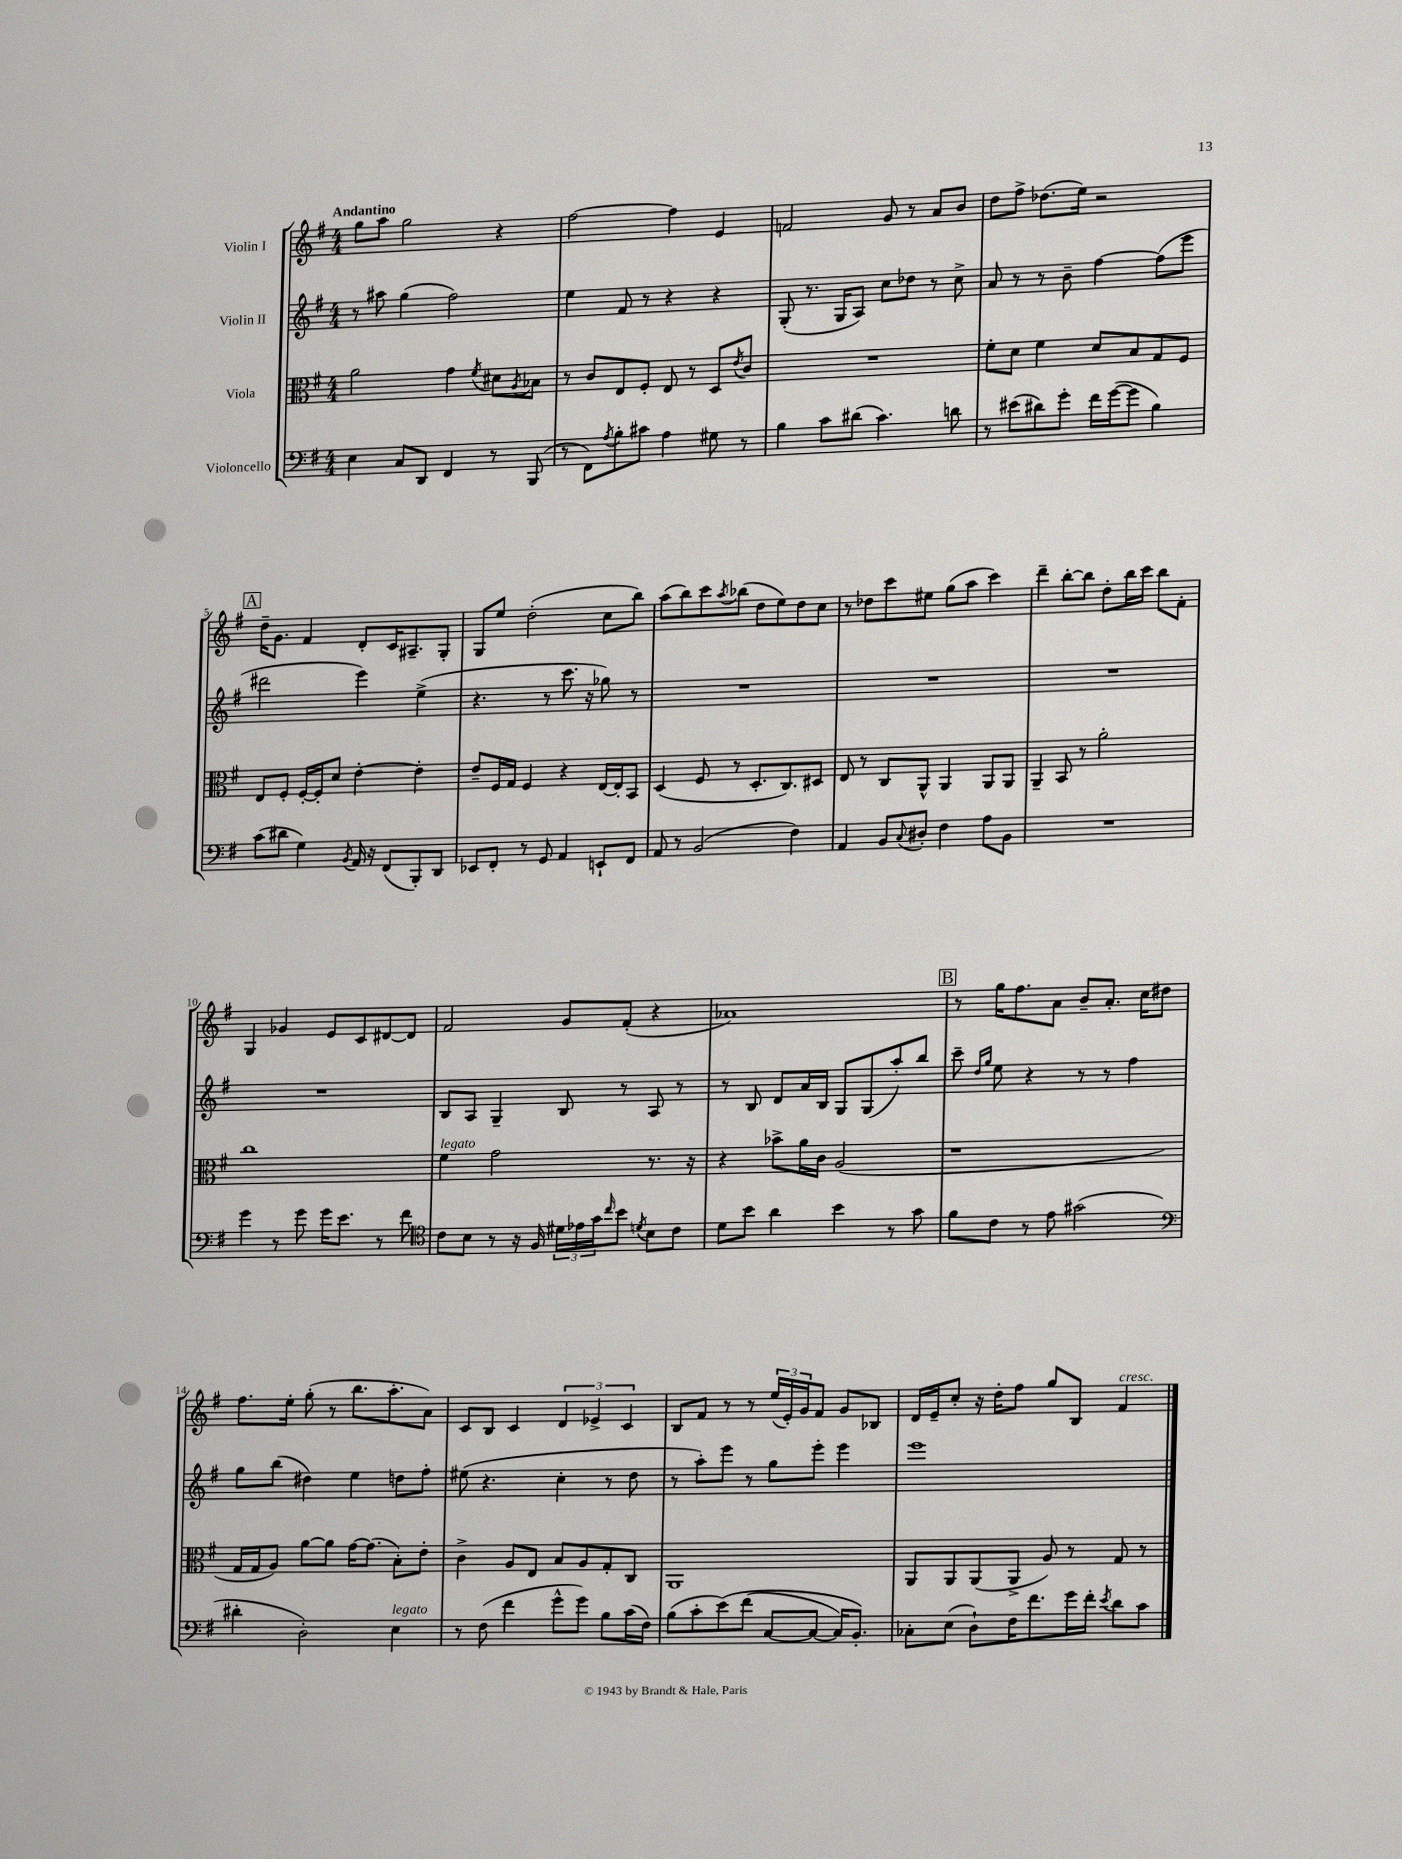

**kern	**kern	**kern	**kern
*part4	*part3	*part2	*part1
*staff4	*staff3	*staff2	*staff1
*I"Violoncello	*I"Viola	*I"Violin II	*I"Violin I
*clefF4	*clefC3	*clefG2	*clefG2
*k[f#]	*k[f#]	*k[f#]	*k[f#]
*M4/4	*M4/4	*M4/4	*M4/4
=1	=1	=1	=1
!	!	!	!LO:TX:a:B:t=Andantino
4E\	2a\	8r	8gg\L
.	.	8aa#X\	8aa\J
8C/L	.	(4gg\	2gg\
8DD/J	.	.	.
4FF#/	4g\	2ff#\)	.
.	8qf#/	.	.
8r	8d#X\L	.	4r
.	8qA/	.	.
(8BBB/	8B-X\J	.	.
=2	=2	=2	=2
8r	8r	4ee\	[2ff#\
8FF#\L)	8c/L	.	.
8qA/	.	.	.
8B'\	8E/	8f#/	.
8c#X\J	8F#'/J	8r	.
4A\	8E/	4r	4ff#\]
.	8r	.	.
8G#X\	8D/L	4r	4e/
.	8qe/	.	.
8r	8c/J	.	.
=3	=3	=3	=3
4B\	1r	(8G'/	2fn/
.	.	8.r	.
8c\L	.	.	.
.	.	16G/KL	.
(8d#X\J	.	8A/J)	.
4.c\)	.	8cc\L	8g/
.	.	8dd-X\J	8r
.	.	8r	8a/L
8dn\	.	8cc^\	8b/J
=4	=4	=4	=4
8r	8f#'\L	8a/	8dd\L
(8e#X\L	8d\J	8r	8ff#^\J
8d#X\)	4f#\	8r	(8.dd-X\L
8g'\J	.	8b~\	.
.	.	.	16ee\Jk)
16f#\LL	8d/L	[4ff#\	2r
([16g\J	.	.	.
8g\J]	8B/	.	.
4B\)	8G/	(8ff#\L]	.
.	8F#/J	8eee\J	.
!!LO:LB:g=z
!!LO:REH:place=s1:t=A
=5	=5	=5	=5
(8c\L	8E/L	2ddd#X\	16dd~\KL
.	.	.	8.g\J
8d#X\J	8F#'/J	.	.
4G\)	[16F#'/LL	.	4f#/
.	16F#'/J]	.	.
.	8d/J	.	.
8qBB/	.	.	.
16AA/	[4e'\	4eee\)	8d'/L
16r	.	.	.
(8FF#/L	.	.	16c/K
.	.	.	8.A#X~/
8BBB'/)	4e'\]	(4ee^\	.
8DD/J	.	.	8G'/J
=6	=6	=6	=6
8EE-X/L	8e~/L	4.r	8G/L
8FF#'/J	16F#/L	.	8ee/J
.	16G/JJ	.	.
8r	4F#/	.	(2dd'\
8GG/	.	8r	.
4AA/	4r	8.ccc\	.
.	.	16r	.
8EEn`/L	[16E/LL	8gg-X\)	8cc\L
.	16E'/J]	.	.
8FF#/J	8BB/J	8r	8bb\J)
=7	=7	=7	=7
8AA/	(4D/	1r	(8aa\L
8r	.	.	8bb\)
(2BB/	8F#/	.	8ccc\
.	.	.	8qaa/
.	8r	.	(8bb-X\J
.	8.D'/L	.	8dd\L
.	.	.	8ee\)
.	8.C/)	.	.
4F#\)	.	.	8dd\
.	8D#X/J	.	8cc\J
=8	=8	=8	=8
4AA/	8E/	1r	8r
.	8r	.	8dd-X\L
8BB/L	8C/L	.	8ccc\
8qqC/	.	.	.
8D#X'/J	8AA^^/J	.	8ee#X\J
4F#\	4AA/	.	(8gg\L
.	.	.	8aa\J
8A\L	8AA/L	.	4ccc\)
8BB\J	8AA/J	.	.
=9	=9	=9	=9
1r	4AA~/	1r	4ddd~\
.	8BB/	.	[8bb'\L
.	8r	.	8bb\J]
.	2a'\	.	8dd'\L
.	.	.	16bb\L
.	.	.	16ccc\JJ
.	.	.	8bb\L
.	.	.	8f#'\J
!!LO:LB:g=z
=10	=10	=10	=10
4g\	1cc	1r	4G/
8r	.	.	4g-X/
8g\	.	.	.
16g\KL	.	.	8e/L
8.e\J	.	.	.
.	.	.	8c/
8r	.	.	[8d#X/
8f#\	.	.	8d#/J]
=11	=11	=11	=11
*clefC4	*	*	*
!	!LO:TX:a:i:t=legato	!	!
8c\L	4f#\	8B/L	2f#/
8B\J	.	8A/J	.
8r	2g\	4G~/	.
16r	.	.	.
16F#/	.	.	.
24d#X\LL	.	8B/	8g/L
24e-X\	.	.	.
24g\J	.	.	.
16qqcc/	.	.	.
8b\J	.	8r	(8f#'/J
8qdn/	.	.	.
8B\L	8.r	8A/	4r
8c\J	.	8r	.
.	16r	.	.
=12	=12	=12	=12
8d\L	4r	8r	1a-X)
8b\J	.	8B/	.
4a\	8b-X^\L	8d/L	.
.	16a\L	16a/L	.
.	16c\JJ	16B/JJ	.
4b\	(2A/	8G/L	.
.	.	(8G/	.
8r	.	8aa'/)	.
8g\	.	8bb/J	.
!!LO:REH:place=s1:t=B
=13	=13	=13	=13
8f#\L	1r	8ccc~\	8r
.	.	16qqdd/LL	.
.	.	16qqgg/JJ	.
8c\J	.	8ee\	16gg\KL
.	.	.	8.ff#\
8r	.	4r	.
8e\	.	.	8a\J
(2g#X\	.	8r	8b~/L
.	.	8r	8.a'/J
.	.	4ff#\	.
.	.	.	16cc\KL
.	.	.	8dd#X\J
!!LO:LB:g=z
=14	=14	=14	=14
*clefF4	*	*	*
4d#X'\	16G/LL	8gg\L	8.ff#\L
.	16G/J	.	.
.	8A/J)	(8bb\J	.
.	.	.	16ee'\Jk
2D'\)	[8a\L	4dd#X\)	(8gg'\
.	8a\J]	.	8r
.	[16g\KL	4ee\	8.bb\L
.	(8.g\J]	.	.
.	.	.	8.aa'\
!LO:TX:a:i:t=legato	!	!	!
4E\	8B'\L)	8ddn\L	.
.	8e'\J	8ff#'\J	8a\J)
=15	=15	=15	=15
8r	4c^\	(8ee#X\	8c/L
(8F#\	.	4.r	8B/J
4f#\	8A/L	.	4c/
.	8E/J	.	.
8g^^\L	8B/L	4cc'\	6d/
8g\J)	8A/	.	.
.	.	.	6e-X^/
8B\L	8G'/	8r	.
.	.	.	6c/
(16c\L	8C/J	8dd\	.
16F#\JJ)	.	.	.
=16	=16	=16	=16
(8B\L	1AA	8r	8B/L
8c'\	.	8aa'\L)	8f#/J
(8e\)	.	8eee\J	8r
(8f#\J	.	8r	8r
[8C/L	.	8gg\L	(24ee/LL
.	.	.	24e'/)
.	.	.	24g/J
8C/J_	.	8eee'\J	8f#/J
16C/KL])	.	4eee\	8g/L
8.BB'/J)	.	.	.
.	.	.	8B-X/J
=17	=17	=17	=17
8C-X'\L	8AA/L	1eee	16d/LL
.	.	.	16e~/J
(8E\J	8AA/	.	8cc'/J
8D`\L)	(8AA/	.	16r
.	.	.	16dd'\KL
16F#\K	8AA^/J	.	8ff#\J
8.f#\	.	.	.
.	8A/)	.	8gg/L
16g\L	8r	.	8B/J
16f#'\JJ	.	.	.
8qe/	.	.	.
!	!	!	!LO:TX:a:i:t=cresc.
8d\L	8G/	.	4f#/
8c\J	8r	.	.
==	==	==	==
*-	*-	*-	*-
